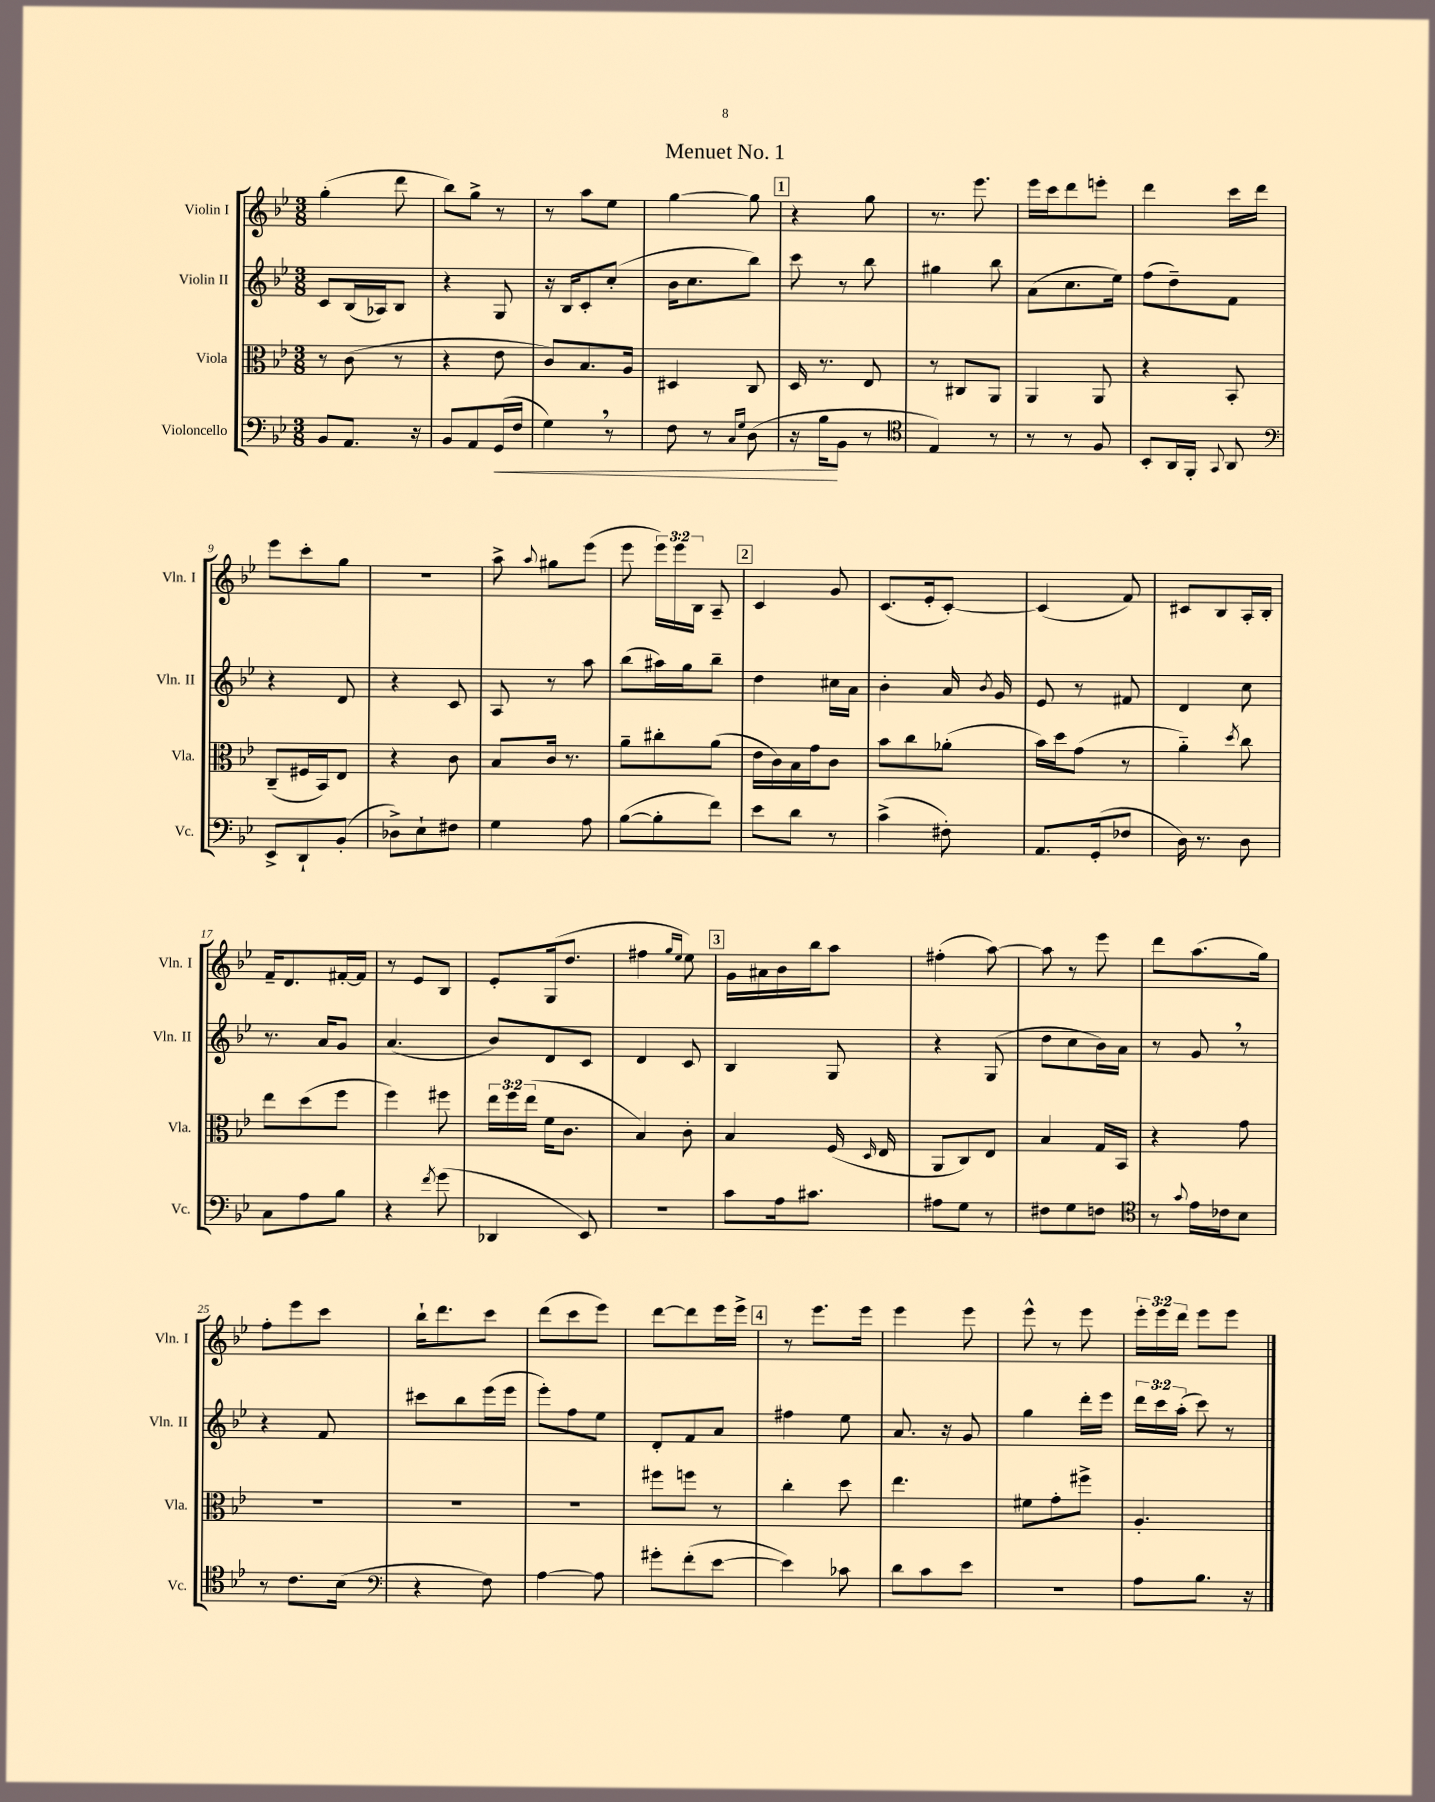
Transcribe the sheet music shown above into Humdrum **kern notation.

**kern	**kern	**kern	**kern
*staff4	*staff3	*staff2	*staff1
*clefF4	*clefC3	*clefG2	*clefG2
*k[b-e-]	*k[b-e-]	*k[b-e-]	*k[b-e-]
*M3/8	*M3/8	*M3/8	*M3/8
8BB-	8r	8c	(4gg'
8.AA	(8c	(16B-	.
.	.	16A-)	.
.	8r	8B-	8ddd
16r	.	.	.
=	=	=	=
8BB-	4r	4r	8bb-)
8AA	.	.	8gg^
(16GG	8e-	8G	8r
16F	.	.	.
=	=	=	=
4G)	8c)	16r	8r
.	.	16B-	.
.	8.B-	8c'	8aa
8r	.	(8cc'	8ee-
.	16A	.	.
=	=	=	=
8F	4D#	16b-	[4gg
.	.	8.cc	.
8r	.	.	.
16qqC	.	.	.
16qqG	.	.	.
(8D	8C	8bb-)	8gg]
=	=	=	=
16r	16D	8ccc	4r
16B-	8.r	.	.
8BB-	.	8r	.
8r	8E-	8bb-	8gg
=	=	=	=
*clefC4	*	*	*
4E-)	8r	4gg#	8.r
.	8C#	.	.
.	.	.	8.eee-
8r	8AA	8bb-	.
=	=	=	=
8r	4AA	(8a	16eee-
.	.	.	16ccc
8r	.	8.cc	8ddd
8F	8AA	.	8eee'
.	.	16ee-)	.
=	=	=	=
8BB-'	4r	(8ff	4ddd
16AA	.	8dd~)	.
16FF'	.	.	.
8qqGG	.	.	.
8AA	8BB-'	8f	16ccc
.	.	.	16ddd
=	=	=	=
*clefF4	*	*	*
8EE-^	(8C~	4r	8eee-
8DD`	16F#	.	8ccc'
.	16BB-)	.	.
(8BB-'	8E-	8d	8gg
=	=	=	=
8D-^)	4r	4r	4.r
8E-`	.	.	.
8F#	8c	8c	.
=	=	=	=
4G	8B-	8A	8aa^
.	.	.	8qqaa
.	16c	8r	8gg#
.	8.r	.	.
8A	.	8aa	(8eee-
=	=	=	=
([8B-	8a~	(8bb-	8eee-
8B-']	8cc#'	16aa#)	24eee-)
.	.	.	24eee-
.	.	16gg	.
.	.	.	24B-
8f)	(8a	8bb-~	8A~
=	=	=	=
8e-	16e-	4dd	4c
.	16c)	.	.
8d	16B-	.	.
.	16g	.	.
8r	8c	16cc#	8g
.	.	16a	.
=	=	=	=
(4c^	8b-	4b-'	(8.c
.	8cc	.	.
.	.	.	16e-'
8F#')	(8a-'	16a	[8c')
.	.	8qb-	.
.	.	16g	.
=	=	=	=
8.AA	16b-)	8e-	(4c]
.	16dd	.	.
.	(8g	8r	.
(16GG'	.	.	.
8F-	8r	8f#	8f)
=	=	=	=
16D)	4a'~)	4d	8c#
8.r	.	.	.
.	.	.	8B-
.	8qdd	.	.
8D	8cc	8cc	16A'
.	.	.	16B-'
=	=	=	=
8C	8ee-	8.r	16f~
.	.	.	8.d
8A	(8dd	.	.
.	.	16a	.
8B-	8ff	8g	[16f#'
.	.	.	16f#]
=	=	=	=
4r	4ff)	(4.a	8r
.	.	.	8e-
8qf	.	.	.
(8g	8ff#	.	8B-
=	=	=	=
4DD-	24ee-	8b-)	8e-'
.	24ff	.	.
.	(24ee-	.	.
.	16f	8d	(16G
.	8.c	.	8.dd
8EE-)	.	8c	.
=	=	=	=
4.r	4B-)	4d	4ff#
.	.	.	16qqgg
.	.	.	16qqee-
.	8c'	8c	8ee-)
=	=	=	=
8c	4B-	4B-	16g
.	.	.	16a#
16A	.	.	16b-
8.c#	.	.	16bb-
.	(16F	8G	8aa
.	16qqD	.	.
.	16E-	.	.
=	=	=	=
8A#	8AA	4r	(4ff#'
8G	8C)	.	.
8r	8E-	(8G	[8aa)
=	=	=	=
8F#	4B-	8dd	8aa]
8G	.	8cc	8r
8F	16G	16b-)	8eee-
.	16BB-	16a	.
=	=	=	=
*clefC4	*	*	*
8r	4r	8r	8ddd
8qqg	.	.	.
16e-	.	8g	(8.aa
16c-	.	.	.
8B-	8g	8r	.
.	.	.	16gg)
=	=	=	=
8r	4.r	4r	8ff'
8.c	.	.	8eee-
.	.	8f	8ccc
(16B-	.	.	.
=	=	=	=
*clefF4	*	*	*
4r	4.r	8ccc#	16bb-`
.	.	.	8.ddd
.	.	8bb-	.
8F)	.	(16eee-	8ccc
.	.	16eee-	.
=	=	=	=
[4A	4.r	8eee-')	(8ddd
.	.	8ff	8ccc
8A]	.	8ee-	8eee-)
=	=	=	=
8g#'	8ff#	8d'	[8ddd
(8f'	8ff	8f	8ddd]
[8e-	8r	8a	16eee-
.	.	.	16eee-^
=	=	=	=
4e-])	4cc'	4ff#	8r
.	.	.	8.eee-
8c-	8dd	8ee-	.
.	.	.	16eee-
=	=	=	=
8d	4.ee-	8.a	4eee-
8c	.	.	.
.	.	16r	.
8e-	.	8g	8eee-
=	=	=	=
4.r	8f#	4gg	8eee-^^
.	8g'	.	8r
.	8ff#^	16ddd'	8eee-
.	.	16eee-	.
=	=	=	=
8A	4.A'	24ddd	24eee-'
.	.	24ccc	24eee-
.	.	(24aa'	24ddd
8.B-	.	8ccc)	8eee-
.	.	8r	8eee-
16r	.	.	.
==	==	==	==
*-	*-	*-	*-
